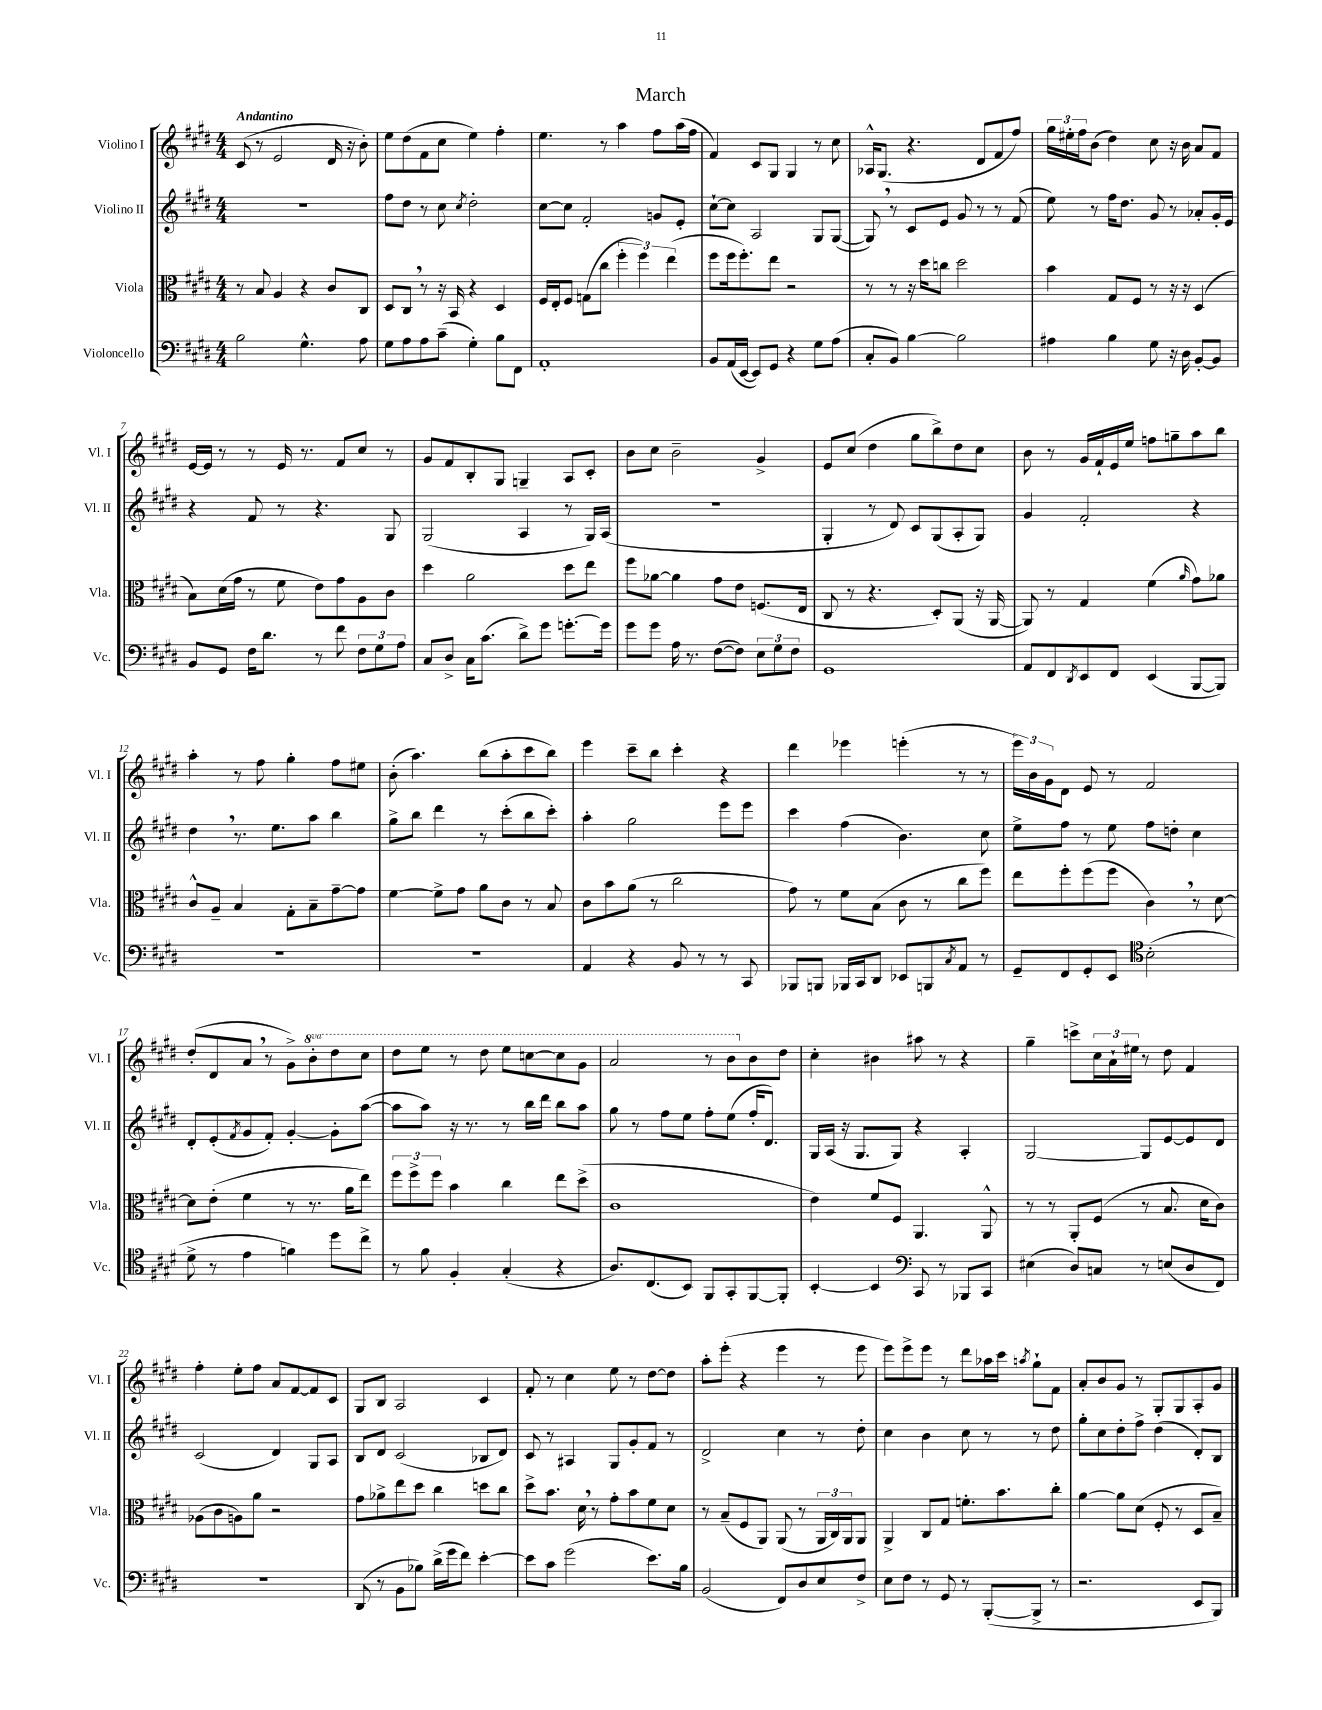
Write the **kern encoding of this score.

**kern	**kern	**kern	**kern
*staff4	*staff3	*staff2	*staff1
*clefF4	*clefC3	*clefG2	*clefG2
*k[f#c#g#d#]	*k[f#c#g#d#]	*k[f#c#g#d#]	*k[f#c#g#d#]
*M4/4	*M4/4	*M4/4	*M4/4
2B	8r	1r	(8c#
.	8B	.	8r
.	4A	.	2e
4.G#^^	4r	.	.
.	8c#	.	16d#
.	.	.	16r
8A	8C#	.	8b')
=	=	=	=
8G#	8D#	8ff#	8ee
8A	8C#	8dd#	(8dd#
8A	8r	8r	8f#
(8c#~	16r	8cc#	8cc#
.	16BB	.	.
.	.	8qcc#	.
4G#')	4r	2dd#'	4ee)
8B	4D#	.	4ff#'
8FF#	.	.	.
=	=	=	=
1AA'	16F#	[8cc#	4.ee
.	16E'	.	.
.	8F#	8cc#]	.
.	(8G	2f#'	.
.	8cc#	.	8r
.	6ff#'	.	4aa
.	6ff#)	.	.
.	.	8g	8ff#
.	(6ee	.	.
.	.	8e'	(16aa
.	.	.	16ff#
=	=	=	=
8BB	8ff#	[8cc#`	4f#)
(16AA	16ff#	8cc#]	.
[16EE	8.ff#')	.	.
8EE])	.	2A	8c#
8GG#	8ee	.	8G#
4r	2r	.	4G#
8G#	.	8G#	8r
(8A	.	([8G#	8cc#
=	=	=	=
8C#'	8r	8G#])	16A-^^
.	.	.	(8.G#
8BB)	8r	8r	.
[4B	16r	8c#	4.r
.	16dd#	.	.
.	8cc	8e	.
2B]	2dd#	8g#	.
.	.	8r	8d#
.	.	8r	8f#
.	.	(8f#	8ff#)
=	=	=	=
4A#	4b	8ee)	24gg#
.	.	.	24ee#'
.	.	.	24ff#
.	.	8r	(8b
4B	8G#	16ff#	4dd#)
.	.	8.dd#	.
.	8F#	.	.
8G#	8r	8g#	8cc#
16r	16r	8r	16r
16D#	16r	.	16b
[8BB'	(4D#	8a-'	8a
8BB]	.	16g#'	8f#
.	.	16e	.
=	=	=	=
8BB	8B)	4r	[16e
.	.	.	16e]
8GG#	(16d#	.	8r
.	16g#	.	.
16F#	8r	8f#	8r
8.d#	.	.	.
.	8f#	8r	16e
.	.	.	8.r
8r	8e)	4.r	.
8f#	8g#	.	8f#
12F#	8A	.	8cc#
12G#	.	.	.
.	8c#	8G#	8r
12A	.	.	.
=	=	=	=
8C#	4dd#	(2G#	8g#
8D#^	.	.	8f#
16C#	2a	.	8B'
(8.c#	.	.	.
.	.	.	8G#
8d#^)	.	4A	4G~
8g#	.	.	.
[8.g'	8dd#	8r	8A
.	8ee	16G#)	8c#'
16g]	.	(16A	.
=	=	=	=
8g#	8ff#	1r	8b
8g#	[8a-	.	8cc#
16A	4a-]	.	2b~
8.r	.	.	.
([8F#	8g#	.	.
8F#])	8e	.	.
12E	(8.F	.	4g#^
12G#	.	.	.
12F#	.	.	.
.	16E	.	.
=	=	=	=
1GG#	8C#	4G#'	8e
.	8r	.	(8cc#
.	4.r	8r	4dd#
.	.	8d#)	.
.	.	8c#	8gg#
.	8D#')	(8G#	8bb^)
.	(8AA	8A'	8dd#
.	16r	8G#)	8cc#
.	[16AA	.	.
=	=	=	=
8AA	8AA])	4g#	8b
8FF#	8r	.	8r
8qDD#	.	.	.
8EE	4G#	2f#'	16g#
.	.	.	16f#`
8FF#	.	.	16e
.	.	.	16ee
(4EE	(4f#	.	8ff
.	.	.	8gg~
.	16qqa	.	.
[8BBB	8g#)	4r	8aa
8BBB])	8a-	.	8bb
=	=	=	=
1r	8c#^^	4dd#	4aa'
.	8A~	.	.
.	4B	8.r	8r
.	.	.	8ff#
.	.	8.ee	.
.	8G#'	.	4gg#'
.	8B~	8aa	.
.	[8g#~	4bb	8ff#
.	8g#]	.	8ee#
=	=	=	=
1r	[4f#	8gg#^	(8b'
.	.	8bb	4.aa)
.	8f#^]	4ddd#	.
.	8g#	.	.
.	8a	8r	(8bb
.	8c#	(8ccc#'	8aa'
.	8r	8bb	8ccc#
.	8B	8ccc#')	8bb)
=	=	=	=
4AA	8c#	4aa'	4eee
.	8b	.	.
4r	(8a	2gg#	8ccc#~
.	8r	.	8bb
8BB	2cc#	.	4ccc#'
8r	.	.	.
8r	.	8eee	4r
8CC#	.	8eee	.
=	=	=	=
8BBB-	8g#)	4ccc#	4ddd#
8BBB	8r	.	.
16BBB-	8f#	(4ff#	4eee-
16CC#	.	.	.
8DD#	(8B	.	.
8EE-	8c#	4.b)	(4eee'
8BBB	8r	.	.
8qC#	.	.	.
8AA	8cc#	.	8r
8r	8ff#)	8cc#	8r
=	=	=	=
8GG#~	8ee	8ee^	24eee)
.	.	.	24b
.	.	.	24g#
8FF#	8ff#'	8ff#	8d#
8GG#'	(8ff#	8r	8e
8EE	8ff#	8ee	8r
*clefC4	*	*	*
(2B'	4c#)	8ff#	2f#
.	.	8dd'	.
.	8r	4cc#	.
.	[8d#	.	.
=	=	=	=
8d#^	8d#]	8d#'	(8dd#'
8r	(8e'	(8e'	8d#
.	.	8qf#	.
4e	4f#	8g#	8a
.	.	8f#')	8r
4f)	8r	[4g#'	8g#^)
.	8.r	.	8bb'
8dd#	.	8g#']	8ddd#
.	16a	.	.
8cc#^	8ee)	([8aa	8ccc#
=	=	=	=
8r	12ff#	8aa]	8ddd#
.	12ff#^	.	.
8f#	.	8aa)	8eee
.	12ff#	.	.
4F#'	4b	16r	8r
.	.	8.r	.
.	.	.	8ddd#
(4G#'	4cc#	8r	8eee
.	.	16bb	[8ccc
.	.	16ddd#	.
4r	8ee	8bb	8ccc]
.	(8dd#^	8aa	8gg#
=	=	=	=
8.A)	1c#	8gg#	2aa
.	.	8r	.
(8.C#	.	.	.
.	.	8ff#	.
8BB)	.	8ee	.
8FF#	.	8ff#'	8r
8GG#'	.	(8ee	8bb
[8FF#	.	16ff#'	8b
.	.	8.d#)	.
8FF#']	.	.	8dd#
=	=	=	=
[4BB'	4e)	16G#	4cc#'
.	.	(16A	.
.	.	16r	.
.	.	8.G#	.
4BB]	8f#	.	4b#
.	8F#	8G#)	.
*clefF4	*	*	*
8CC#	4.AA	4r	8aa#
8r	.	.	8r
8BBB-	.	4A'	4r
8CC#	8AA^^	.	.
=	=	=	=
(4E#	8r	[2G#	4gg#~
.	8r	.	.
8D#)	8AA'	.	8ccc^
8C	(8F#	.	24cc#
.	.	.	24a`
.	.	.	24ee#
8r	8r	8G#]	8r
(8E	8.B	[8e	8dd#
8D#	.	8e]	4f#
.	16d#	.	.
8FF#)	8c#)	8d#	.
=	=	=	=
1r	(8A-	(2c#	4ff#'
.	8c#	.	.
.	8A)	.	8ee'
.	8a	.	8ff#
.	2r	4d#)	8a
.	.	.	[8f#
.	.	8G#	8f#]
.	.	8A	8c#
=	=	=	=
(8DD#	8g#	8B	8G#
8r	8a-^	8d#	8B
8BB	8ee	(2c#	2A
8B-)	8dd#	.	.
(16d#^	4cc#	.	.
16g#	.	.	.
8f#)	.	.	.
[4e'	8dd	8B-	4c#
.	8cc#	8d#)	.
=	=	=	=
8e]	8dd#^	8c#	8f#'
8c#	8.b	8r	8r
(2g#	.	4A#	4cc#
.	16d#	.	.
.	8r	.	.
.	8g#'	8G#	8ee
.	8b	8g#'	8r
8.e)	8f#	8f#	[8dd#
.	8d#	8r	8dd#]
16B	.	.	.
=	=	=	=
(2BB	8r	2d#^	8aa'
.	(8B~	.	(8eee'
.	8F#	.	4r
.	8AA)	.	.
8FF#)	(8AA	4cc#	4eee
8D#	8r	.	.
8E	24AA	8r	8r
.	24C#)	.	.
.	24AA	.	.
8F#^	8AA	8dd#'	8eee
=	=	=	=
8E	4AA^	4cc#	8eee)
8F#	.	.	8eee^
8r	8C#	4b	8eee
8GG#	8G#	.	8r
8r	8.f'	8cc#	8ddd#
([8BBB'	.	8r	16aa-
.	8.b	.	16ccc#
.	.	.	8qaa
8BBB^]	.	8r	8gg#`
8r	8cc#'	8dd#	8f#
=	=	=	=
2.r	[4a	8gg#'	8a'
.	.	8cc#	8b
.	8a]	8dd#'	8g#
.	(8d#	8ff#^	8r
.	8F#'	(4dd#	8G#'
.	8r	.	8G#
8EE	8D#	8d#')	8A'
8BBB)	8B~)	8B	8g#
==	==	==	==
*-	*-	*-	*-
